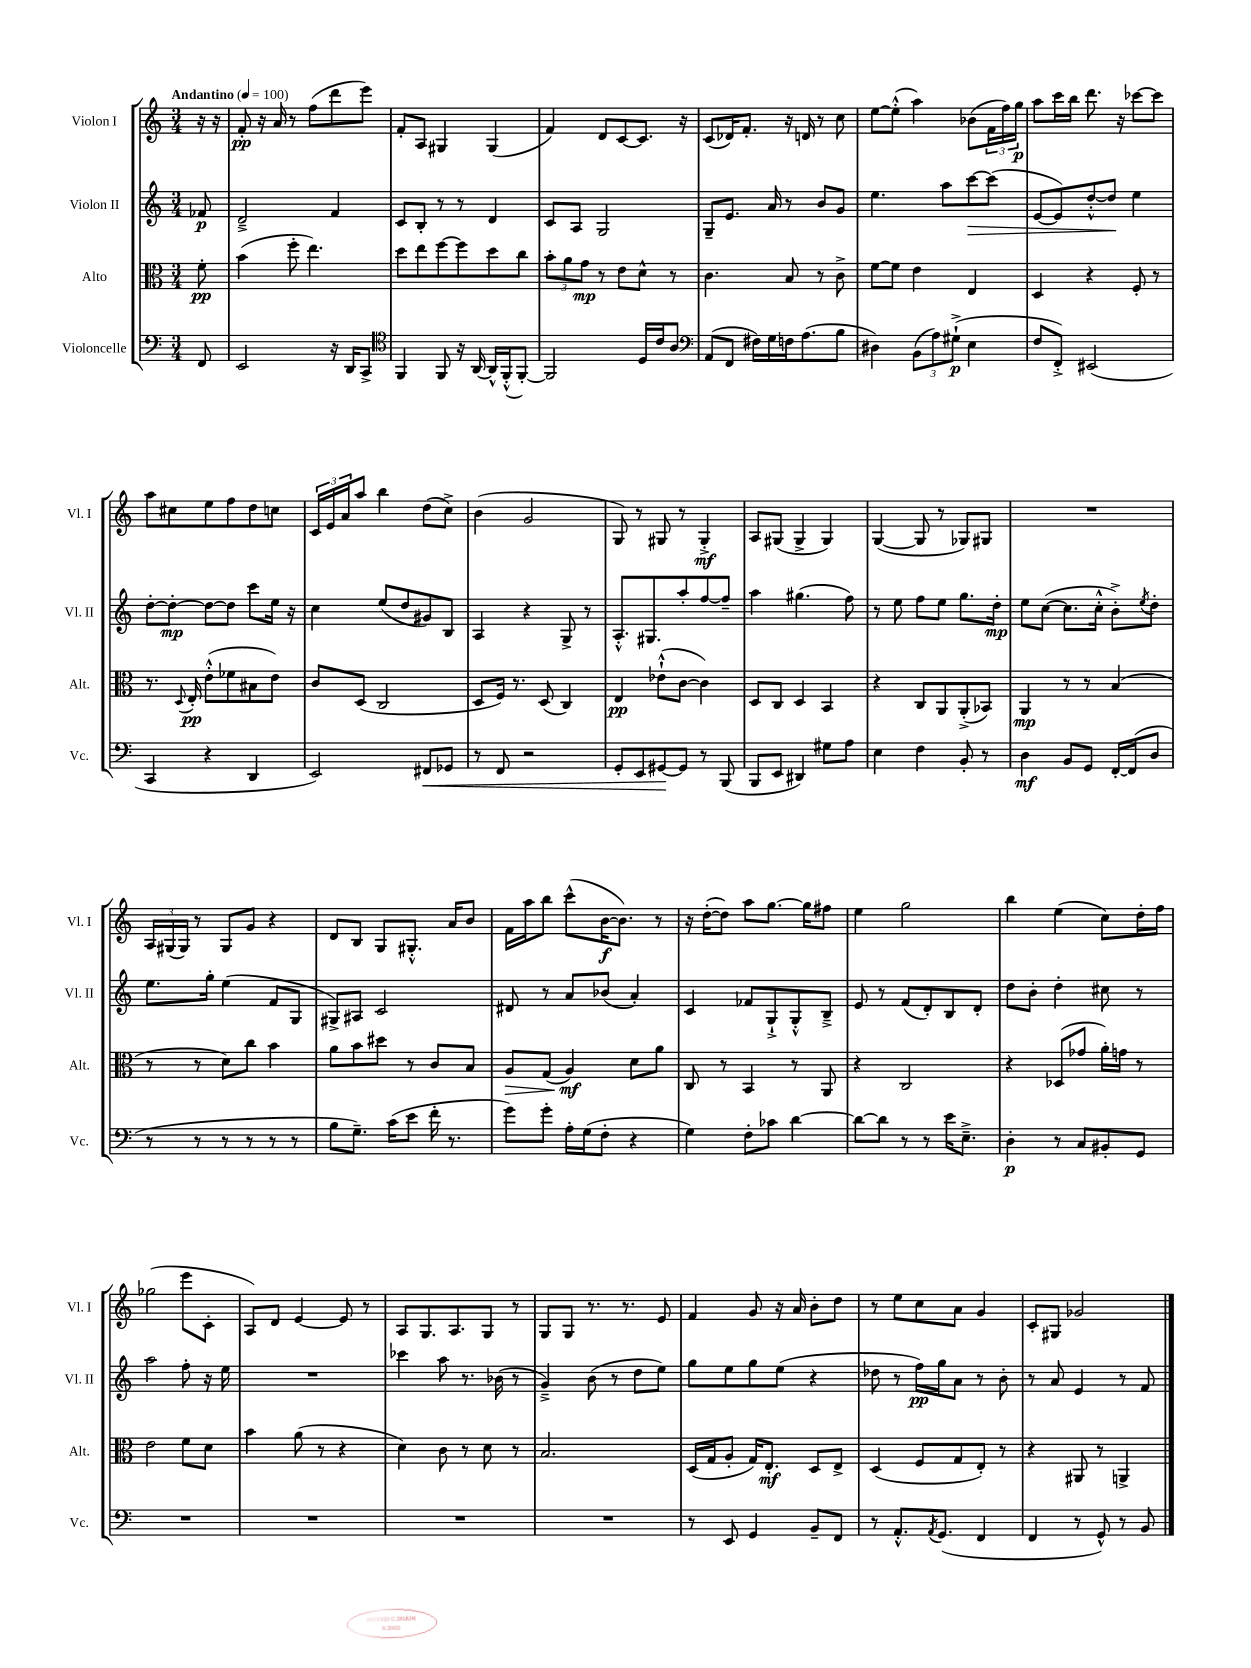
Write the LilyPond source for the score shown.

<<
\new StaffGroup <<
\new Staff = "s0" \with { instrumentName = "Violon I" shortInstrumentName = "Vl. I" } {
    \clef treble \key c \major \numericTimeSignature \time 3/4 \partial 8 \tempo "Andantino" 4 = 100
    r16 r16 |
    f'8-.\pp r16 a'16 r8 f''8( d'''8 e'''8) |
    f'8-. a8 gis4 gis4( |
    f'4) d'8 c'8~ c'8. r16 |
    c'8( des'16) f'8.-. r16 d'16 r8 c''8 |
    e''8~ e''8-.-^( a''4) bes'8( \tuplet 3/2 { f'16 f''16) g''16\p } |
    a''8 c'''16 b''16 d'''8. r16 ces'''8~ ces'''8 |
    a''8 cis''8 e''8 f''8 d''8 c''8 |
    \tuplet 3/2 { c'16 e'16 a'16 } a''8 b''4 d''8( c''8->) |
    b'4( g'2 |
    g8) r8 gis8 r8 gis4-.->\mf |
    a8 gis8( gis4-> gis4) |
    g4~( g8 r8 ges8) gis8 |
    R2. |
    \tuplet 3/2 { a16 gis16( gis16) } r8 gis8 g'8 r4 |
    d'8 b8 g8 gis8.-.-^ a'16 b'8 |
    f'16 a''16 b''8 c'''8-^( b'16~\f b'8.) r8 |
    r16 d''16~-.( d''8) a''8 g''8.~ g''16 fis''8 |
    e''4 g''2 |
    b''4 e''4( c''8) d''16-. f''16 |
    ges''2( e'''8 c'8-. |
    a8) d'8 e'4~ e'8 r8 |
    a8 g8. a8. g8 r8 |
    g8 g8 r8. r8. e'8 |
    f'4 g'8 r16 a'16 b'8-. d''8 |
    r8 e''8 c''8 a'8 g'4 |
    c'8-. gis8 ges'2 \bar "|." |
}
\new Staff = "s1" \with { instrumentName = "Violon II" shortInstrumentName = "Vl. II" } {
    \clef treble \key c \major \numericTimeSignature \time 3/4 \partial 8
    fes'8\p |
    d'2---> f'4 |
    c'8 b8-. r8 r8 d'4 |
    c'8 a8 g2 |
    g8-- e'8. a'16 r8 b'8 g'8 |
    e''4. a''8 c'''8~\> c'''8( |
    e'8~ e'8) d''8~-.-^ d''8\! e''4 |
    d''8~-. d''8~-.\mp d''8~ d''8 c'''8 e''16 r16 |
    c''4 e''8( d''8 gis'8) b8 |
    a4 r4 g8-> r8 |
    a8.-.-^ gis8. a''8-. f''8~ f''8-- |
    a''4 gis''4.( f''8) |
    r8 e''8 f''8 e''8 g''8. d''16-.\mp |
    e''8 c''8~( c''8. c''16-.-^ b'8-.->) \acciaccatura { e''8 } d''8-. |
    e''8. g''16-. e''4( f'8 g8 |
    gis8->) ais8 c'2 |
    dis'8 r8 a'8 bes'8( a'4-.) |
    c'4 fes'8 g8-!-> g8-.-^ b8---> |
    e'8 r8 f'8( d'8-.) b8 d'8-. |
    d''8 b'8-. d''4-. cis''8 r8 |
    a''2 f''8-. r16 e''16 |
    R2. |
    ces'''4 a''8 r8. bes'16( r8 |
    g'4--->) b'8( r8 d''8 e''8) |
    g''8 e''8 g''8 e''8( r4 |
    des''8 r8 f''16\pp) g''16 a'8 r8 b'8-. |
    r8 a'8 e'4 r8 f'8 \bar "|." |
}
\new Staff = "s2" \with { instrumentName = "Alto" shortInstrumentName = "Alt." } {
    \clef alto \key c \major \numericTimeSignature \time 3/4 \partial 8
    f'8-.\pp |
    b'4( f''8-. e''4.) |
    d''8 e''8 f''8~ f''8 d''8 c''8 |
    \tuplet 3/2 { b'8-. a'8 g'8\mp } r8 e'8 d'8-^ r8 |
    c'4. b8 r8 c'8-> |
    f'8~ f'8 e'4 e4 |
    d4 r4 f8-. r8 |
    r8. \appoggiatura { d8 } e16-.\pp e'8-.-^( fes'8 bis8 e'8) |
    c'8 d8( c2 |
    d8 f16) r8. d8( c4) |
    e4\pp ees'8-!-^( c'8~ c'4) |
    d8 c8 d4 b,4 |
    r4 c8 a,8 a,8-.->( bes,8) |
    a,4\mp r8 r8 b4( |
    r8 r8 d'8) c''8 b'4 |
    a'8 b'8 dis''8 r8 c'8 b8 |
    a8\> g8( a4\mf\!) d'8 a'8 |
    c8 r8 b,4 r8 a,8 |
    r4 c2 |
    r4 des8( ges'8 a'16-.) g'16 r8 |
    e'2 f'8 d'8 |
    b'4 a'8( r8 r4 |
    d'4) c'8 r8 d'8 r8 |
    b2. |
    d16( g16 a8-. g16) e8.-.\mf d8 e8-> |
    d4( f8 g8 e8-.) r8 |
    r4 ais,8 r8 a,4-> \bar "|." |
}
\new Staff = "s3" \with { instrumentName = "Violoncelle" shortInstrumentName = "Vc." } {
    \clef bass \key c \major \numericTimeSignature \time 3/4 \partial 8
    f,8 |
    e,2 r16 d,16 c,8-> |
    \clef tenor f,4 f,8 r16 a,16~ a,16-^ f,16-.-^( f,8~-.) |
    f,2 d16 c'16 a8 |
    \clef bass a,8( f,8 fis16) g16 f16 a8.( b8 |
    dis4) \tuplet 3/2 { b,8( a8) gis8-!->\p( } e4 |
    f8 f,8-.->) eis,2( |
    c,4 r4 d,4 |
    e,2) fis,8\< ges,8 |
    r8 f,8 r2 |
    g,8-. e,8 gis,8~\! gis,8 r8 b,,8( |
    b,,8 e,8 dis,4) gis8 a8 |
    e4 f4 b,8-. r8 |
    d4\mf b,8 g,8 f,16~-. f,16( d8 |
    r8 r8 r8 r8 r8 r8 |
    b8 g8.--) c'16( e'8 f'16-. r8. |
    g'8) g'8-. a16-. g16( f8-. r4 |
    g4) f8-. ces'8 d'4~ |
    d'8~ d'8 r8 r8 e'16 e8.---> |
    d4-.\p r8 c8 bis,8-. g,8 |
    R2. |
    R2. |
    R2. |
    R2. |
    r8 e,8 g,4 b,8-- f,8 |
    r8 a,8.-.-^ \acciaccatura { a,8 } g,8.( f,4 |
    f,4 r8 g,8-^) r8 b,8 \bar "|." |
}
>>
>>
\layout { \context { \Score \remove "Bar_number_engraver" } }
